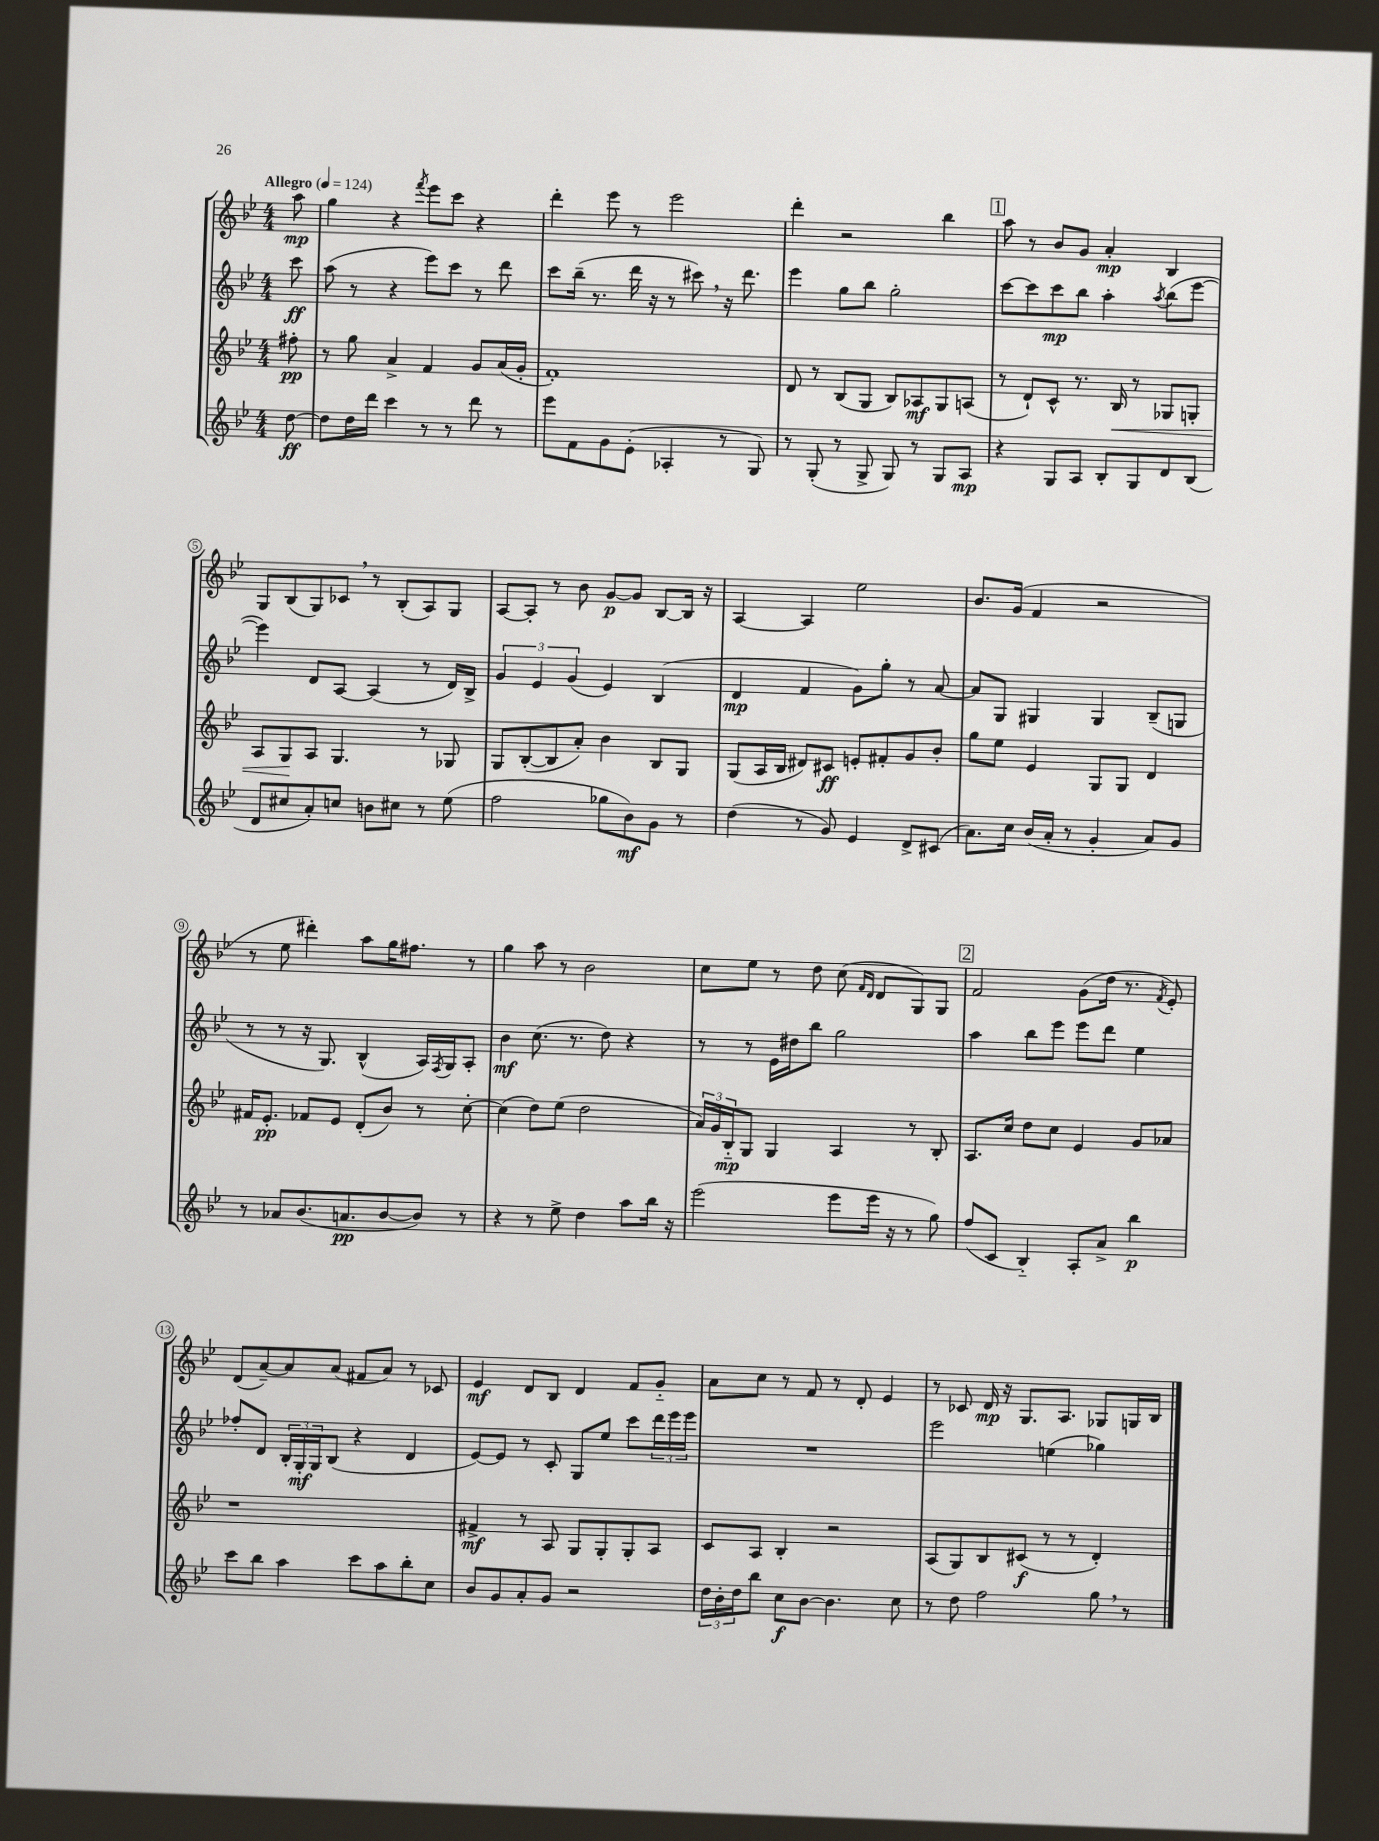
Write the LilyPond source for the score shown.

<<
\new StaffGroup <<
\new Staff = "s0" {
    \clef treble \key bes \major \numericTimeSignature \time 4/4 \partial 8 \tempo "Allegro" 4 = 124
    a''8\mp |
    g''4 r4 \acciaccatura { f'''8 } ees'''8 c'''8 r4 |
    d'''4-. ees'''8 r8 ees'''2 |
    d'''4-. r2 bes''4 |
    \mark \markup { \box "1" } a''8 r8 bes'8 g'8 a'4-.\mp bes4 |
    g8 bes8( g8) ces'8 \breathe r8 bes8-.( a8) g8 |
    a8~ a8-. r8 bes'8 g'8~\p g'8 bes8~ bes16 r16 |
    a4~ a4 ees''2 |
    bes'8. g'16( f'4 r2 |
    r8 ees''8 dis'''4-.) a''8 g''16 fis''8. r8 |
    g''4 a''8 r8 bes'2 |
    c''8 ees''8 r8 d''8 c''8( \grace { f'16 d'16 } d'8 g8) g8 |
    \mark \markup { \box "2" } f'2 g'8( d''16 r8. \acciaccatura { f'8 } ees'8-.) |
    d'8( a'8~--) a'8 a'8( fis'8 a'8) r8 ces'8 |
    ees'4\mf d'8 bes8 d'4 f'8 g'8-_ |
    a'8 c''8 r8 f'8 r8 d'8-. ees'4 |
    r8 ces'8 d'16\mp r16 g8. a8. ges8 g16 bes16 \bar "|." |
}
\new Staff = "s1" {
    \clef treble \key bes \major \numericTimeSignature \time 4/4 \partial 8
    c'''8\ff |
    a''8( r8 r4 ees'''8) c'''8 r8 d'''8 |
    c'''8 bes''16--( r8. d'''16 r16 r8 cis'''8) \breathe r16 d'''8. |
    ees'''4 g''8 bes''8 g''2-. |
    \mark \markup { \box "1" } c'''8~ c'''8 c'''8\mp bes''8 a''4-. \acciaccatura { a''8 } bes''8( ees'''8~ |
    ees'''4) d'8 a8~ a4( r8 d'16) bes16-> |
    \tuplet 3/2 { g'4 ees'4 g'4( } ees'4) bes4( |
    d'4\mp f'4 g'8) g''8-. r8 a'8~ |
    a'8 g8 gis4 gis4 bes8--( g8 |
    r8 r8 r16 g8.) bes4-^( a16) \acciaccatura { f8 } g16 a8-. |
    bes'4\mf c''8.( r8. d''8) r4 |
    r8 r8 ees'16 dis''16 bes''8 g''2 |
    \mark \markup { \box "2" } a''4 bes''8 ees'''8 ees'''8 d'''8 ees''4 |
    fes''8-. d'8 \tuplet 3/2 { bes16-. g16-.\mf g16 } bes8( r4 d'4 |
    ees'8~) ees'8 r8 c'8-. g8 ees''8 c'''8 \tuplet 3/2 { d'''16 ees'''16 ees'''16 } |
    R1 |
    ees'''2 e''4( ges''4) \bar "|." |
}
\new Staff = "s2" {
    \clef treble \key bes \major \numericTimeSignature \time 4/4 \partial 8
    fis''8-.\pp |
    r8 g''8 a'4-> f'4 g'8 a'16( g'16-. |
    f'1-.) |
    d'8 r8 bes8( g8 bes8) aes8\mf g8 a8( |
    \mark \markup { \box "1" } r8 d'8-!) c'8-^ r8. bes16\< r8 ges8 g8-. |
    a8 g8\! a8 g4. r8 ges8 |
    g8 bes8~-.( bes8 a'8-.) bes'4 bes8 g8 |
    g8( a16 bes16 dis'8) cis'8\ff e'8-. fis'8-. g'8 bes'8-. |
    g''8 ees''8 ees'4 g8 g8 d'4 |
    fis'16 ees'8.-.\pp fes'8 ees'8 d'8-.( bes'8) r8 c''8~-. |
    c''4( d''8) ees''8( d''2 |
    \tuplet 3/2 { a'16) g'16 bes16-_\mp } g8 g4 a4 r8 bes8-. |
    \mark \markup { \box "2" } a8. c''16 d''8 c''8 ees'4 g'8 aes'8 |
    r1 |
    fis'4->\mf r8 a8 g8 g8-. g8-. a8 |
    c'8 a8 bes4-. r2 |
    a8( g8) bes8 cis'8\f( r8 r8 d'4-.) \bar "|." |
}
\new Staff = "s3" {
    \clef treble \key bes \major \numericTimeSignature \time 4/4 \partial 8
    d''8~\ff |
    d''8 d''16 d'''16 c'''4 r8 r8 d'''8 r8 |
    ees'''8 f'8 g'8 ees'8-.( aes4-. r8 g8) |
    r8 g8-.( r8 g8-> g8) r8 g8 a8\mp |
    \mark \markup { \box "1" } r4 g8 a8 bes8-. g8 d'8 bes8( |
    d'8 cis''8 a'8-.) c''8 b'8 cis''8 r8 ees''8( |
    f''2 ges''8 bes'8\mf) g'8 r8 |
    d''4( r8 g'8) ees'4 d'8-> cis'8( |
    a'8.) c''16 bes'16( a'16-. r8 g'4-. a'8) g'8 |
    r8 aes'8 bes'8.( a'8.\pp bes'8~ bes'8) r8 |
    r4 r8 ees''8-> d''4 a''8 bes''16 r16 |
    ees'''2( ees'''8 ees'''16 r16 r8 g''8) |
    \mark \markup { \box "2" } f''8( c'8 bes4-_) a8-. a'8-> bes''4\p |
    c'''8 bes''8 a''4 c'''8 a''8 bes''8-. c''8 |
    bes'8 g'8 a'8-. g'8 r2 |
    \tuplet 3/2 { d''16 bes'16-. d''16 } bes''8 c''8\f bes'8~ bes'4. c''8 |
    r8 d''8 f''2 g''8 \breathe r8 \bar "|." |
}
>>
>>
\layout { \context { \Score \override BarNumber.stencil = #(make-stencil-circler 0.1 0.3 ly:text-interface::print) } }
